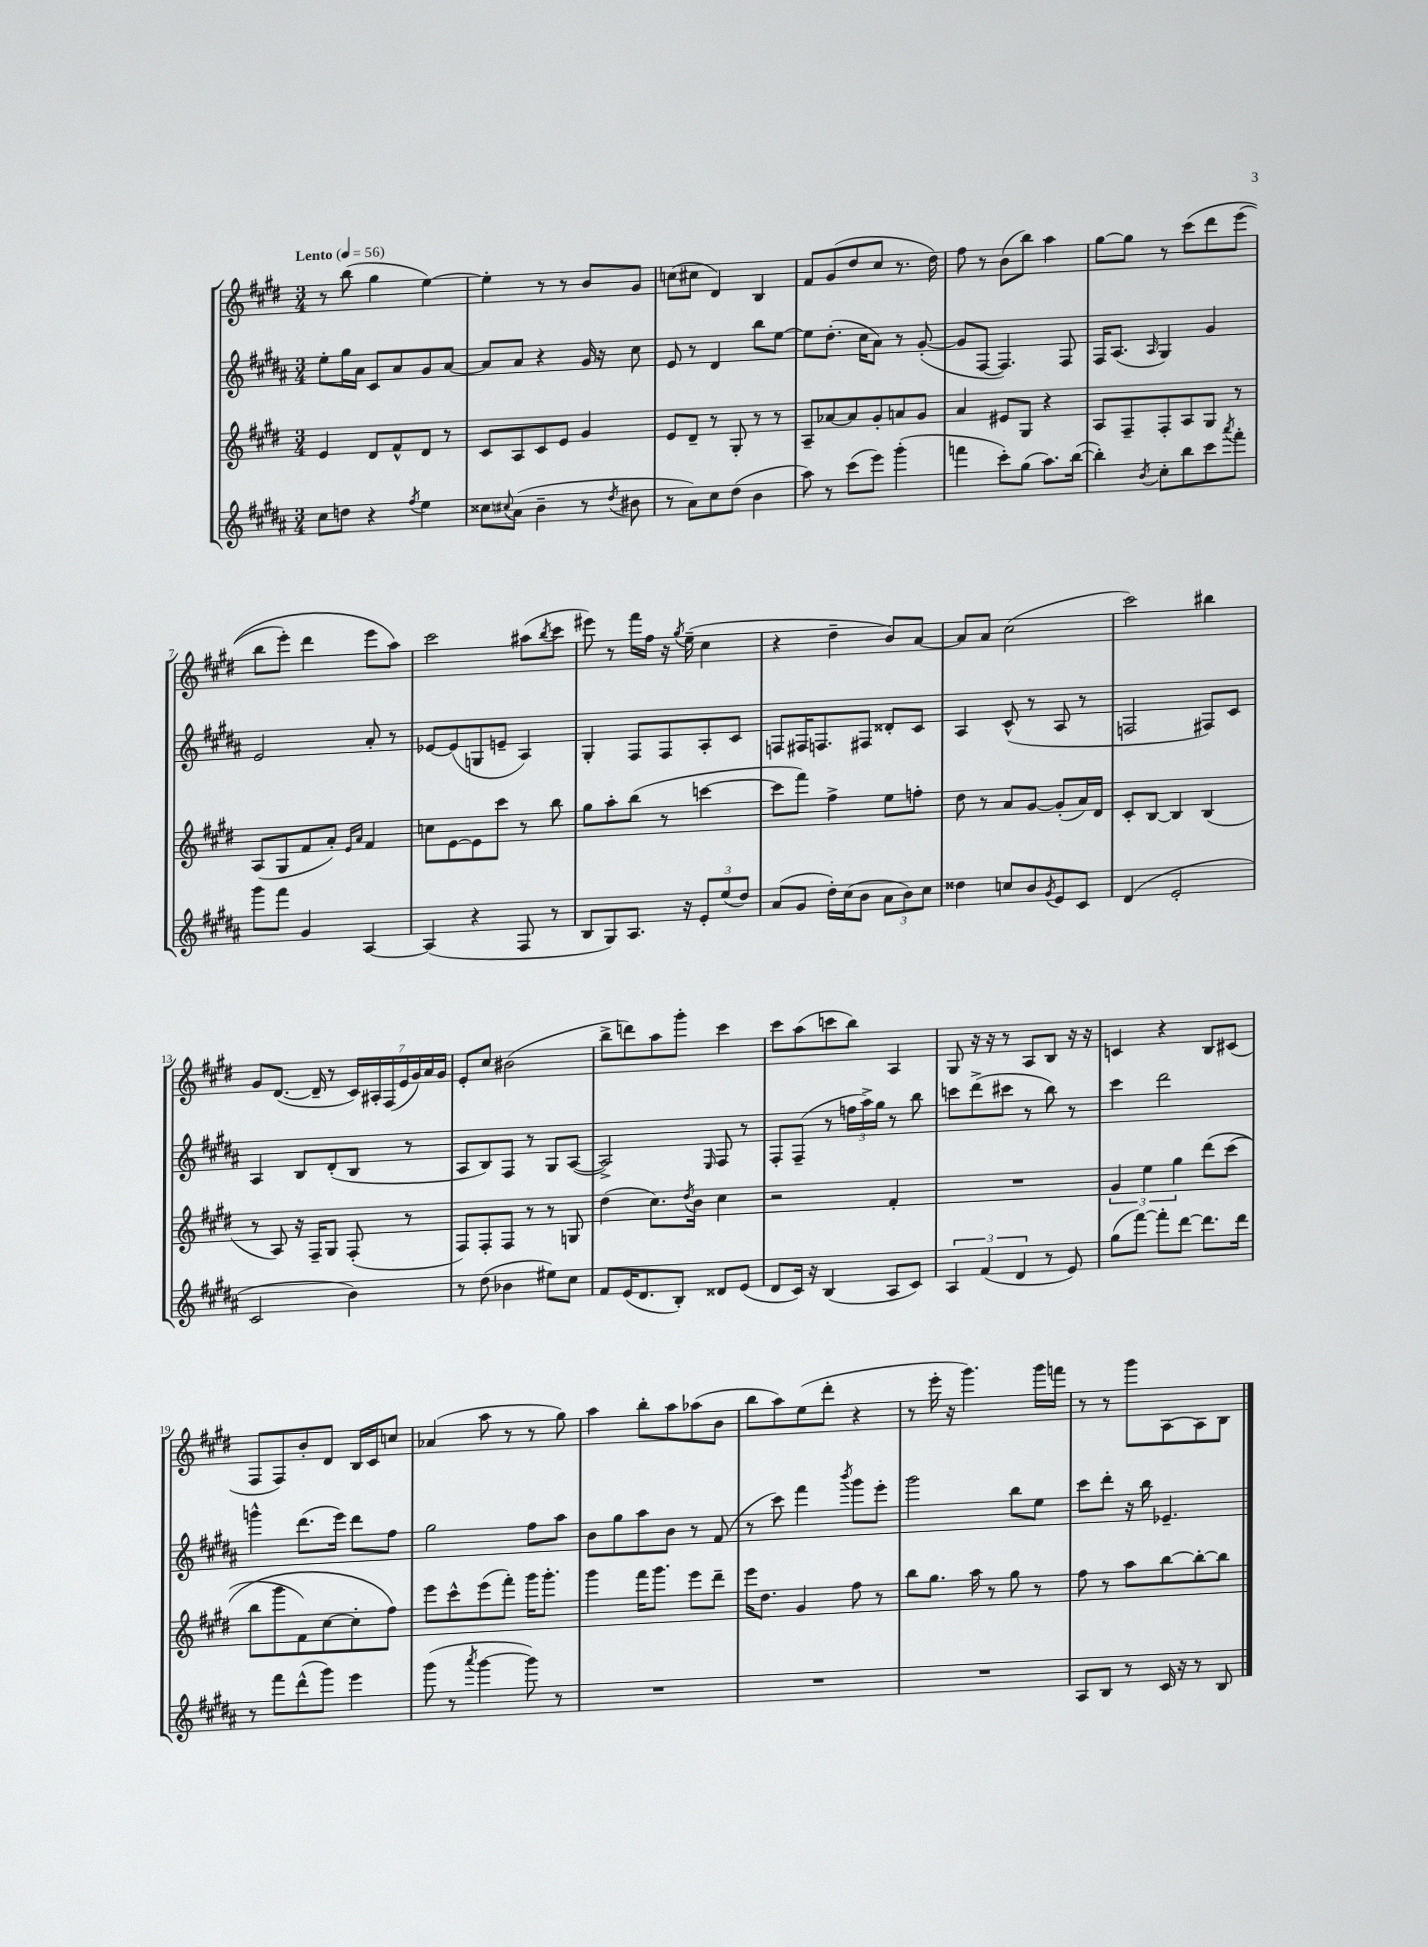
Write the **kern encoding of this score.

**kern	**kern	**kern	**kern
*staff4	*staff3	*staff2	*staff1
*clefG2	*clefG2	*clefG2	*clefG2
*k[f#c#g#d#a#]	*k[f#c#g#d#]	*k[f#c#g#d#a#]	*k[f#c#g#d#]
*M3/4	*M3/4	*M3/4	*M3/4
*MM56	*MM56	*MM56	*MM56
8cc#\L	4e/	8ee'\L	8r
8dd\J	.	16gg#\L	(8bb\
.	.	16a#\JJ	.
4r	8d#/L	8c#/L	4gg#\
.	8f#^^/	8a#/	.
8qff#/	.	.	.
4ee\	8d#/J	8g#/	[4ee\)
.	8r	[8a#/J	.
=	=	=	=
8cc##\L	8c#/L	8a#/]L	4ee'\]
8qqcc#/	.	.	.
(8a#\J	8A/	8a#/J	.
4b~\	8c#/	4r	8r
.	8e/J	.	8r
8r	4g#/	16g#/	8b/L
.	.	16r	.
8qdd#/	.	.	.
8b#\	.	8cc#\	8g#/J
=	=	=	=
8r	8e/L	8e/	(8cc\L
8a#\L)	8d#~/J	8r	8cc#\J
8cc#\	8r	4d#/	4d#/)
(8dd#\J	8G#'/	.	.
4b\	8r	8bb\L	4B/
.	8r	[8ee\J	.
=	=	=	=
8aa#\)	8A~/L	8ee\]L	8f#/L
8r	[8a-/	(8.dd#'\J	(8g#/
(8ccc#\L	8a-/]	.	8dd#/
.	.	16cc#\LK	.
8eee\J)	8g#'/	8a#\J)	8cc#/J
(4ggg#'\	8a/	8r	8.r
.	8g#/J	([8g#'/	.
.	.	.	16dd#\)
=	=	=	=
4fff\	4a/	8g#/]L	8ff#\
.	.	[8F#/J	8r
8ccc#'\L)	8e#/L	4.F#/])	(8b\L
(8gg#\J	8G#/J	.	8bb\J)
8.aa#\L)	4r	.	4aa\
.	.	8F#/	.
([16bb\Jk	.	.	.
=	=	=	=
4bb'\])	8A/L	16F#/LK	[8gg#\L
.	.	(8.A#/J	.
.	8F#~/	.	8gg#\]J
8qb/	.	16qqA#/	.
8cc#'\L	8F#'/	4G#/)	8r
8bb\	8A/	.	&(8ccc#\L
8ccc#\	8G#/J	4g#/	8ddd#\
8qaaa#/	.	.	.
8fff#'\J	8r	.	(8eee\J
=	=	=	=
8ggg#\L	(8A/L	2e/	8bb\L
8fff#\J	8G#/	.	8eee'\J)
4g#/	8f#/	.	4ddd#\
.	8a'/J)	.	.
.	16qqe/LL	.	.
.	16qqa/JJ	.	.
[4A#/	4f#/	8a#'/	8eee\L
.	.	8r	8aa\J&)
=	=	=	=
(4A#/]	8cc\L	[8e-/L	2ccc#\
.	[8e\	(8e-/]	.
4r	8e\]	8G/	.
.	8ccc#\J	8e~/J	.
8F#/	8r	4A#/)	(8aa#\L
.	.	.	8qbb/
8r	8bb\	.	8ccc#\J
=	=	=	=
8B/L	8gg#\L	4G#'/	8eee#\)
8G#/)	8aa'\	.	8r
8.A#/J	(8bb\J	8F#/L	16fff#\LL
.	.	.	16ff#\JJ
.	8r	8F#/	16r
.	.	.	8qgg#/
16r	.	.	(16ee~\
12e'/L	[4ccc\	8A#'/	4cc#\
(12ee/	.	.	.
.	.	8c#/J	.
12dd#/J)	.	.	.
=	=	=	=
(8a#/L	8ccc\]L	8F/L	4r
8g#/J	8fff#\J)	16F#/K	.
.	.	8.F/	.
16dd#'\LL)	4ff#^\	.	4dd#~\
(16cc#\J	.	.	.
8b\J	.	8F#/J	.
12a#\L	8ee\L	8d##'/L	8b/L)
12b\)	.	.	.
.	8ff'\J	8c#/J	[8a/J
12cc#\J	.	.	.
=	=	=	=
4dd##\	8dd#\	4A#/	8a/]L
.	8r	.	8a/J
8cc/L	8a/L	(8c#^^/	(2cc#\
8b/	[8g#/J	8r	.
8qg#/	.	.	.
8e/	(8g#'/]L	8A#/	.
8c#/J	16a/L)	8r	.
.	16d#/JJ	.	.
=	=	=	=
(4d#/	8c#'/L	2F/	2ccc#\)
.	[8B/J	.	.
2e'/	4B/]	.	.
.	(4B/	8F#/L)	4bb#\
.	.	8c#/J	.
=	=	=	=
2c#/	8r	4A#/	8g#/L
.	8A/)	.	([8.d#/J
.	16r	8B/L	.
.	16F#~/LK	.	16d#~/]
.	8G#/J	(8d#'/	8r
4b\)	(8F#'/	8B/J	28c#/LL)
.	.	.	28A#'/
.	.	.	(28F#/
.	.	.	28e/
.	8r	8r	.
.	.	.	28g#/)
.	.	.	28a/
.	.	.	28g#/JJ
=	=	=	=
8r	8F#/L)	8A#/L	8e'/L
(8dd#\	8F#'/	8B/)	8cc#/J
4b-\	8F#/J	8F#/J	(2b#\
.	8r	8r	.
8ee#\L)	8r	8G#/L	.
8cc#\J	8G/	([8A#/J	.
=	=	=	=
8f#/L	(4dd#\	2A#^/])	8bb^\L
(16e/K	.	.	8ddd\)
8.d#/	.	.	.
.	8.cc#\L)	.	8aa\
8B'/J)	.	.	8ggg#'\J
.	8qdd#/	.	.
.	16b\Jk	.	.
.	.	16qqE/	.
8d##/L	4cc#\	8F#/	4ccc#\
(8e/J	.	8r	.
=	=	=	=
8d#/L	2r	8F#'/L	8ccc#\L
16c#/Jk)	.	(8F#~/J	(8aa\
16r	.	.	.
(4B/	.	8r	8ccc\
.	.	24ff\LL	8bb\J)
.	.	24aa#^\)	.
.	.	24gg#\JJ	.
8A#/L	4f#'/	8r	4A/
8c#/J)	.	8bb\	.
=	=	=	=
6A#/	2.r	8ccc\L	8G#/
.	.	(8ddd#^\	16r
(6f#/	.	.	.
.	.	.	16r
.	.	8ccc#\J	8r
6d#/	.	.	.
.	.	8r	8A/L
8r	.	8bb\)	8B/J
8e/)	.	8r	16r
.	.	.	16r
=	=	=	=
(8gg#\L	6g#/	4ccc#\	4c/
[8fff#\J)	.	.	.
.	6ee\	.	.
8fff#'\]L	.	2ddd#\	4r
.	6gg#\	.	.
[8ddd#\J	.	.	.
8.ddd#\]L	&(8ddd#\L	.	8B/L
.	(8ccc#\J	.	(8c#/J
16ddd#\Jk	.	.	.
=	=	=	=
8r	8bb\L	4ggg^^\	8F#/L
8fff#\L	8ggg#\	.	8F#/)
(8ddd#^^\	8f#\)	(8.ddd#\L	8b'/
8ggg#\J)	[8cc#\	.	8d#/J
.	.	16eee\Jk)	.
4eee\	8cc#'\]	8ddd#\L	16B/LL
.	.	.	16c#/J
.	8ff#\J&)	8ff#\J	8cc/J
=	=	=	=
(8ggg#\	8eee\L	2gg#\	(4a-/
8r	8ccc#^^\	.	.
8qaaa#/	.	.	.
[4ggg#\	(8eee\	.	8aa\
.	8fff#'\J)	.	8r
8ggg#\])	16ggg#\LK	8ff#\L	8r
.	8.ggg#'\J	.	.
8r	.	8aa#\J	8gg#\)
=	=	=	=
2.r	4ggg#\	8b\L	4aa\
.	.	8gg#\	.
.	16fff#\LK	8aa#\	8bb'\L
.	8.ggg#\J	.	.
.	.	8b\J	8aa\
.	8eee\L	8r	(8aa-\
.	8ddd#~\J	(8f#/	8b\J
=	=	=	=
2.r	16eee\LK	8r	8bb\L
.	8.dd#\J	.	.
.	.	8ccc#\)	8aa\)
.	4g#/	4fff#\	(8ee\
.	.	.	8ddd#'\J
.	.	8qbbb/	.
.	8ff#\	8ggg#\L	4r
.	8r	8eee'\J	.
=	=	=	=
2.r	8bb\L	2ggg#\	8r
.	8.gg#\J	.	16eee'\
.	.	.	16r
.	.	.	4.ggg#\)
.	16aa\	.	.
.	8r	.	.
.	8gg#\	8bb\L	.
.	8r	8ee\J	16ggg#\LL
.	.	.	16fff\JJ
=	=	=	=
8A#/L	8ff#\	8ccc#\L	8r
8B/J	8r	8ddd#'\J	8r
8r	8aa\L	16r	8ggg#\L
.	.	16bb\	.
16c#/	[8bb\	4.e-~/	[8A\
16r	.	.	.
8r	8bb'\_	.	8A\]
8B/	8bb\]J	.	8B\J
==	==	==	==
*-	*-	*-	*-
